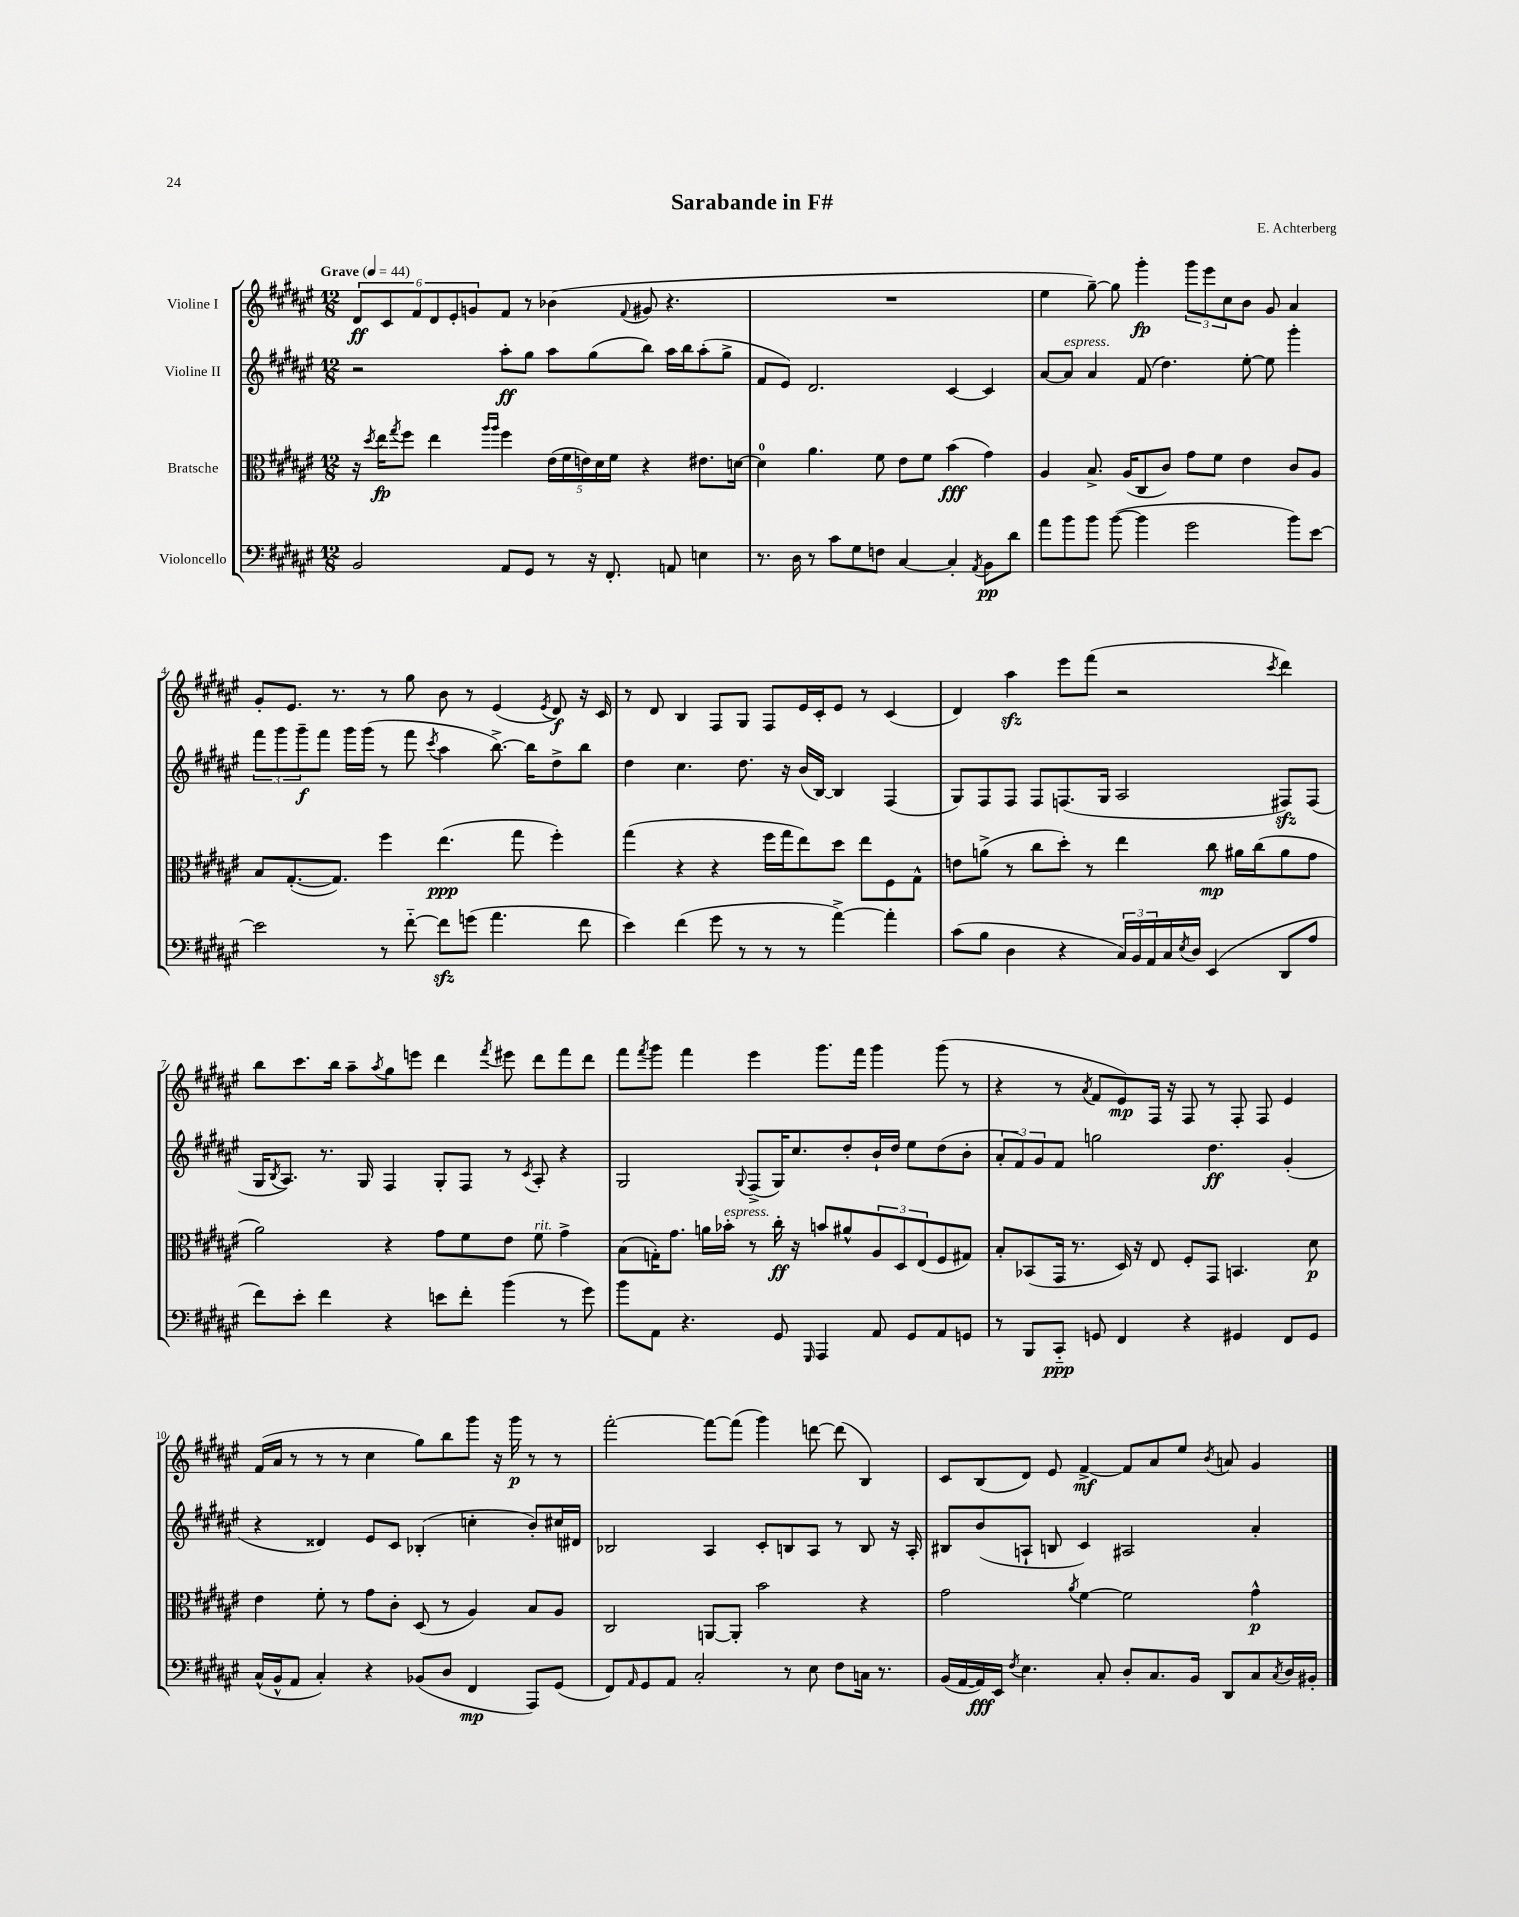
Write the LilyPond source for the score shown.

\header { title = "Sarabande in F#" composer = "E. Achterberg" }
<<
\new StaffGroup <<
\new Staff = "s0" \with { instrumentName = "Violine I" } {
    \clef treble \key fis \major \numericTimeSignature \time 12/8 \tempo "Grave" 4 = 44
    \tuplet 6/4 { dis'8\ff cis'8 fis'8 dis'8 eis'8-. g'8 } fis'8 r8 bes'4( \appoggiatura { fis'8 } gis'8 r4. |
    R1. |
    eis''4 gis''8~--) gis''8 gis'''4-.\fp \tuplet 3/2 { gis'''8 eis'''8 cis''8 } b'8 gis'8 ais'4 |
    gis'8-. eis'8. r8. r8 gis''8 b'8 r8 eis'4( \acciaccatura { eis'8 } dis'8\f) r16 cis'16 |
    r8 dis'8 b4 fis8 gis8 fis8 eis'16 cis'16-. eis'8 r8 cis'4( |
    dis'4) ais''4\sfz eis'''8 fis'''8( r2 \acciaccatura { cis'''8 } dis'''4) |
    b''8 cis'''8. b''16 ais''8-- \acciaccatura { ais''8 } gis''8 e'''8 dis'''4 \acciaccatura { fis'''8 } eis'''8 dis'''8 fis'''8 dis'''8 |
    fis'''8 \acciaccatura { fis'''8 } gis'''8 fis'''4 eis'''4 gis'''8. fis'''16 gis'''4 gis'''8( r8 |
    r4 r8 \acciaccatura { ais'8 } fis'8 eis'8\mp) fis16 r16 fis8 r8 fis8-. fis8 eis'4 |
    fis'16( ais'16 r8 r8 r8 cis''4 gis''8) b''8 gis'''8 r16 gis'''16\p r8 r8 |
    fis'''2~-. fis'''8~ fis'''8( gis'''4) d'''8~ d'''8( b4) |
    cis'8 b8( dis'8) eis'8 fis'4~->\mf fis'8 ais'8 eis''8 \acciaccatura { b'8 } a'8 gis'4 \bar "|." |
}
\new Staff = "s1" \with { instrumentName = "Violine II" } {
    \clef treble \key fis \major \numericTimeSignature \time 12/8
    r2 ais''8-.\ff gis''8 ais''8 gis''8( b''8) ais''16 b''16 ais''8-.( gis''8-> |
    fis'8 eis'8) dis'2. cis'4~ cis'4 |
    ais'8~ ais'8^\markup { \italic "espress." } ais'4 fis'8( dis''4.) eis''8~-. eis''8 gis'''4-. |
    \tuplet 3/2 { fis'''8 gis'''8 gis'''8--\f } fis'''8 gis'''16 gis'''16( r8 fis'''8 \acciaccatura { cis'''8 } ais''4 b''8.~->) b''16 dis''8-> b''8 |
    dis''4 cis''4. dis''8. r16 b'16( b16~) b4 fis4( |
    gis8) fis8 fis8 fis8 f8.( gis16 ais2 fis8\sfz) fis8( |
    gis16 \acciaccatura { b8 } ais8.) r8. gis16 fis4 gis8-. fis8 r8 \acciaccatura { cis'8 } ais8-. r4 |
    gis2 \appoggiatura { gis8 } fis8->( gis16) cis''8. dis''8-. b'16-! dis''16 eis''8 dis''8( b'8-. |
    \tuplet 3/2 { ais'8-. fis'8) gis'8 } fis'8 g''2 dis''4.\ff gis'4-.( |
    r4 disis'4) eis'8 cis'8 bes4-.( c''4-. b'8-.) cis''16 dis'16 |
    bes2 ais4 cis'8-. b8 ais8 r8 b8 r16 ais16-. |
    bis8 b'8( a8-! b8 cis'4) ais2 ais'4-. \bar "|." |
}
\new Staff = "s2" \with { instrumentName = "Bratsche" } {
    \clef alto \key fis \major \numericTimeSignature \time 12/8
    r16 \acciaccatura { dis''8 } eis''16\fp \acciaccatura { gis''8 } fis''8 eis''4 \grace { ais''16 ais''16 } fis''4 \tuplet 5/4 { eis'16( fis'16 e'16) dis'16 fis'16 } r4 eis'8. d'16~ |
    d'4-0 ais'4. fis'8 eis'8 fis'8 b'4\fff( gis'4) |
    ais4 b8.-> ais16( cis8 cis'8) gis'8 fis'8 eis'4 cis'8 ais8 |
    b8 gis8.~-.( gis8.) fis''4 eis''4.\ppp( gis''8 fis''4-.) |
    gis''4( r4 r4 fis''16 gis''16 eis''8) dis''8 eis''8 fis8 gis8-^ |
    e'8 a'8->( r8 cis''8 dis''8-.) r8 eis''4 cis''8\mp ais'16 cis''16( ais'8 gis'8 |
    ais'2) r4 gis'8 fis'8 eis'8 fis'8^\markup { \italic "rit." } gis'4-> |
    b8( g16-.) gis'8. a'16 bes'16-.^\markup { \italic "espress." } r8 cis''16-.\ff r16 b'8 ais'8-^ \tuplet 3/2 { ais8 dis8 eis8( } fis8 gis8) |
    b8-. bes,8( gis,16 r8. dis16) r16 eis8 fis8-. gis,8 b,4. dis'8\p |
    eis'4 fis'8-. r8 gis'8 cis'8-. dis8( r8 ais4) b8 ais8 |
    cis2 a,8~ a,8-. b'2 r4 |
    gis'2 \acciaccatura { ais'8 } fis'4~ fis'2 gis'4-^\p \bar "|." |
}
\new Staff = "s3" \with { instrumentName = "Violoncello" } {
    \clef bass \key fis \major \numericTimeSignature \time 12/8
    b,2 ais,8 gis,8 r8 r16 fis,8.-. a,8 e4 |
    r8. dis16 r8 cis'8 gis8 f8 cis4~ cis4-. \acciaccatura { ais,8 } b,8\pp dis'8 |
    ais'8 b'8 b'8 b'8~( b'4 gis'2 b'8) eis'8~ |
    eis'2 r8 fis'8~-_ fis'8\sfz g'8( ais'4. fis'8 |
    eis'4) fis'4( gis'8 r8 r8 r8 ais'4~->) ais'4-. |
    cis'8( b8 dis4 r4 \tuplet 3/2 { cis16) b,16 ais,16 } cis16 \acciaccatura { eis8 } dis16 eis,4( dis,8 ais8 |
    fis'8) eis'8-. fis'4 r4 e'8 fis'8-. b'4( r8 gis'8) |
    b'8 ais,8 r4. gis,8 \grace { gis,,16 } ais,,4 ais,8 gis,8 ais,8 g,8 |
    r8 b,,8 cis,8-_\ppp g,8 fis,4 r4 gis,4 fis,8 gis,8 |
    cis16-^( b,16-^ ais,8 cis4-.) r4 bes,8( dis8 fis,4\mp ais,,8) gis,8( |
    fis,8) \grace { ais,16 } gis,8 ais,8 cis2-. r8 eis8 fis8 c16 r8. |
    b,16( ais,16~ ais,16\fff) eis,16 \acciaccatura { fis8 } eis4. cis8-. dis8-. cis8. b,16 dis,8 cis8 \acciaccatura { cis8 } dis16 bis,16-. \bar "|." |
}
>>
>>
